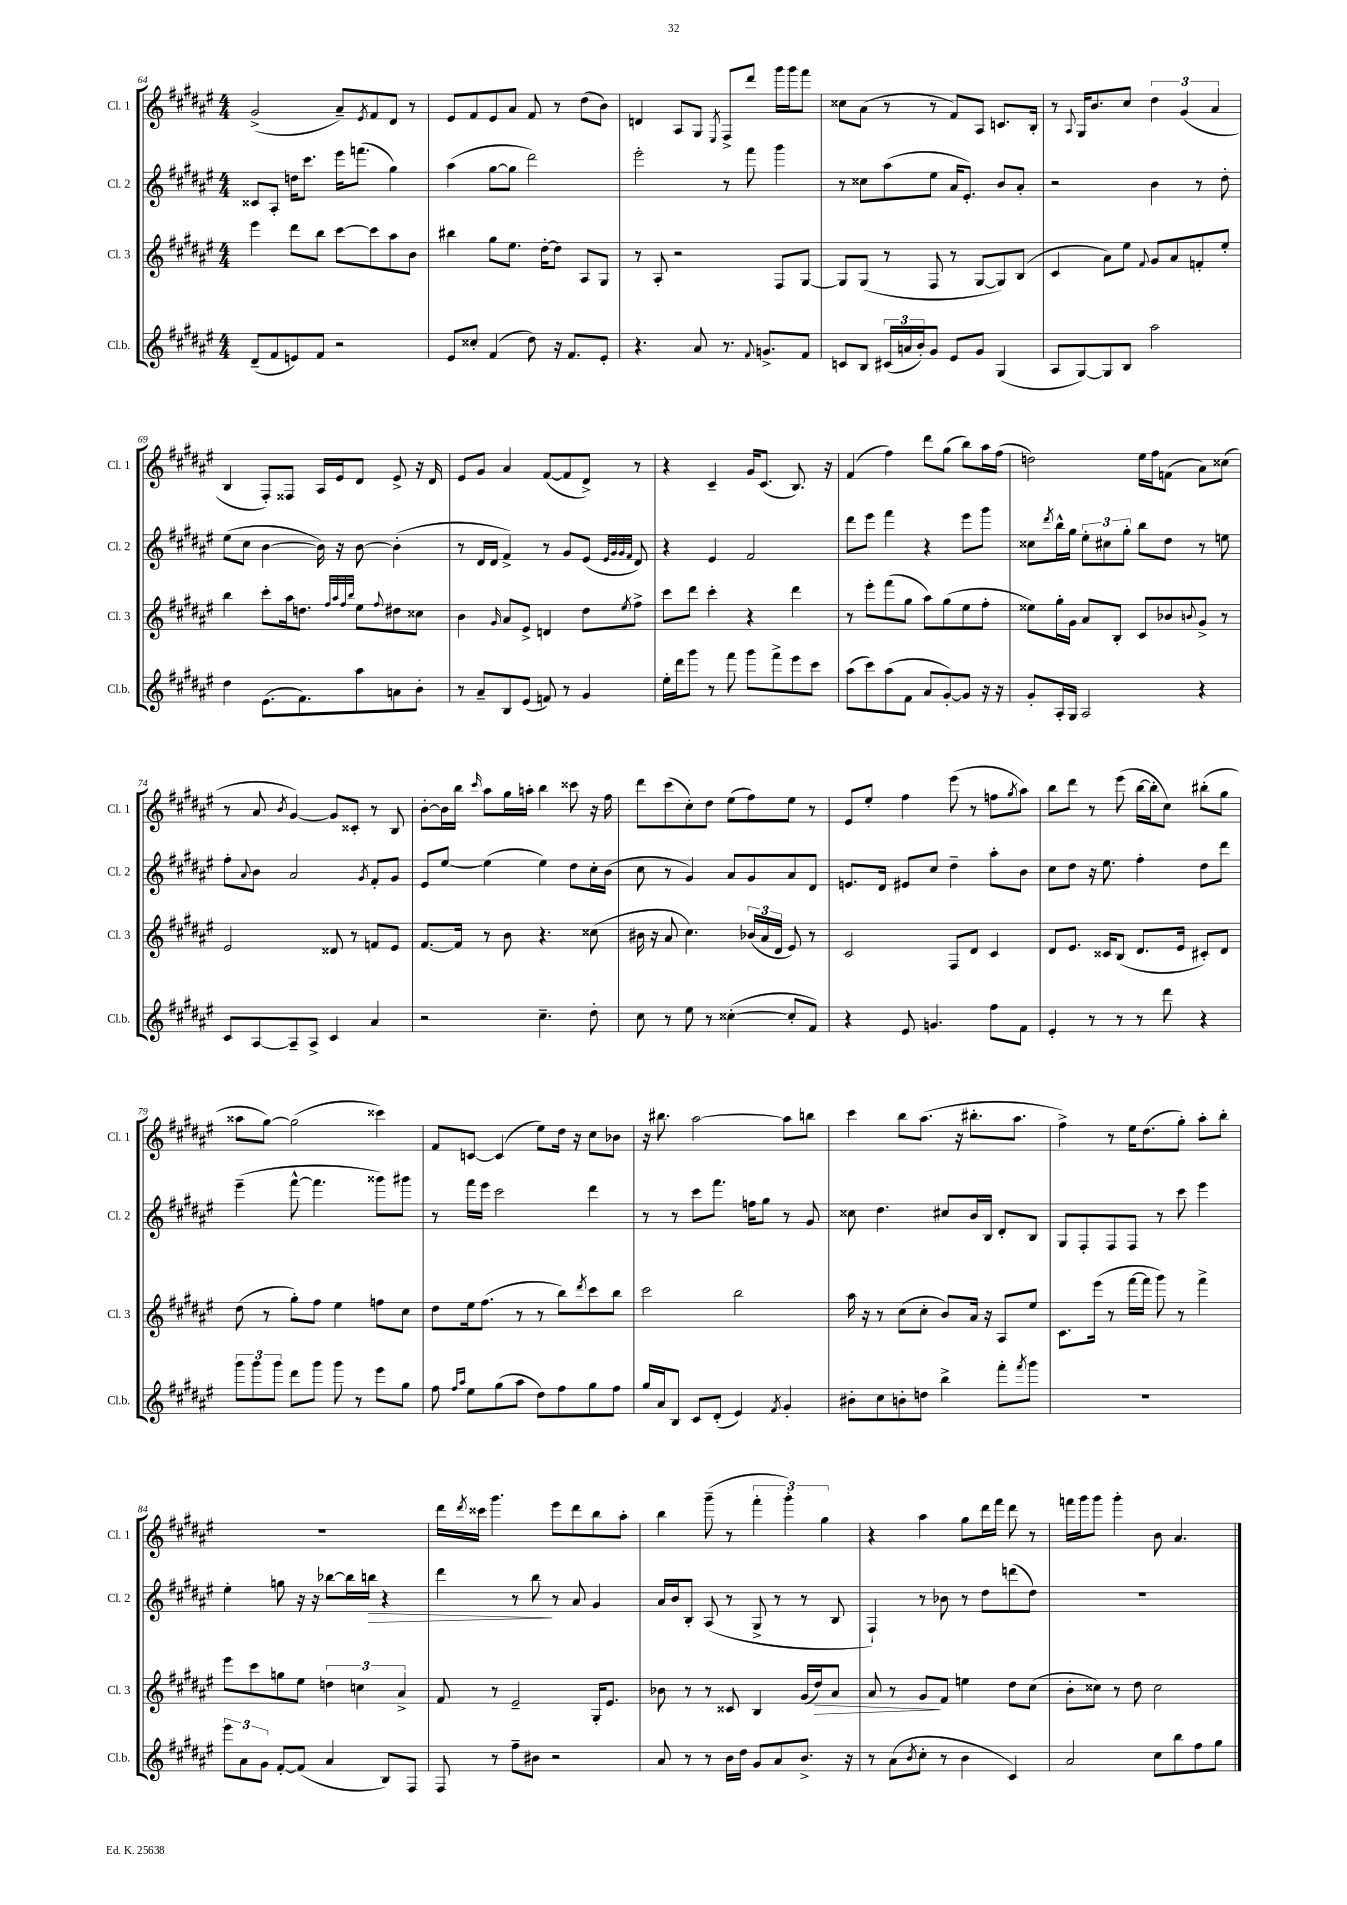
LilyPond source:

<<
\new StaffGroup <<
\new Staff = "s0" \with { instrumentName = "Cl. 1" shortInstrumentName = "Cl. 1" } {
    \clef treble \key fis \major \numericTimeSignature \time 4/4
    gis'2->( ais'8--) \acciaccatura { eis'8 } fis'8 dis'8 r8 |
    eis'8 fis'8 eis'8 ais'8 fis'8 r8 dis''8( b'8) |
    d'4 ais8 gis8 \acciaccatura { eis8 } fis8-> dis'''8 gis'''16 gis'''16 fis'''8 |
    cisis''8 ais'8( r8 r8 fis'8) ais8 c'8. b16-. |
    r8 \appoggiatura { ais8 } gis16 b'8. cis''8 \tuplet 3/2 { dis''4 gis'4( ais'4 } |
    b4 fis8-.) fisis8 ais16 eis'16 dis'8 eis'8-> r16 dis'16 |
    eis'8 gis'8 ais'4 fis'8~( fis'8 dis'8->) r8 |
    r4 cis'4-- gis'16 cis'8.( b8.) r16 |
    fis'4( fis''4) dis'''8 gis''8( b''8) ais''16 fis''16( |
    d''2) eis''16 fis''16 f'8( ais'8) cisis''8( |
    r8 ais'8 \acciaccatura { b'8 } gis'4~) gis'8 cisis'8-. r8 b8 |
    b'8~-. b'16 b''16 \grace { cis'''16 } ais''8 gis''16 a''16-. b''4 cisis'''8 r16 fis''16 |
    dis'''8 cis'''8( cis''8-.) dis''8 eis''8( fis''8) eis''8 r8 |
    eis'8 eis''8-. fis''4 eis'''8( r8 f''8 \acciaccatura { gis''8 } ais''8) |
    b''8 dis'''8 r8 eis'''8( b''16~ b''16-. cis''8) bis''8-.( gis''8 |
    aisis''8 gis''8~) gis''2( cisis'''4) |
    fis'8 c'8~ c'4( eis''8) dis''16 r16 cis''8 bes'8 |
    r16 bis''8. ais''2~ ais''8 b''8 |
    cis'''4 b''8 ais''8.( r16 bis''8.-. ais''8. |
    fis''4->) r8 eis''16 dis''8.( gis''8-.) ais''8-. b''8-. |
    R1 |
    dis'''16 \acciaccatura { dis'''8 } cisis'''16 gis'''4. eis'''8 dis'''8 b''8 ais''8-. |
    b''4 gis'''8--( r8 \tuplet 3/2 { fis'''4-. gis'''4-.) gis''4 } |
    r4 ais''4 gis''8 dis'''16 fis'''16 dis'''8 r8 |
    f'''16 gis'''16 gis'''8 gis'''4-. b'8 ais'4. \bar "|." |
}
\new Staff = "s1" \with { instrumentName = "Cl. 2" shortInstrumentName = "Cl. 2" } {
    \clef treble \key fis \major \numericTimeSignature \time 4/4
    cisis'8 ais8-. d''16 cis'''8. eis'''16 f'''8.( gis''4) |
    ais''4( gis''8~ gis''8 dis'''2) |
    eis'''2-. r8 fis'''8 gis'''4 |
    r8 cisis''8 ais''8( eis''8 ais'16 eis'8.-.) b'8 ais'8-. |
    r2 b'4 r8 dis''8-. |
    eis''8( cis''8 b'4~ b'16) r16 b'8~ b'4-.( |
    r8 dis'16 dis'16 fis'4->) r8 gis'8 eis'8( \grace { eis'32 gis'32 gis'32 fis'32 } dis'8) |
    r4 eis'4 fis'2 |
    dis'''8 eis'''8 fis'''4 r4 eis'''8 gis'''8 |
    cisis''8 \acciaccatura { dis'''8 } b''16-^ gis''16 \tuplet 3/2 { eis''8-. cis''8 gis''8-. } b''8 dis''8 r8 e''8 |
    fis''8-. \appoggiatura { ais'8 } b'8 ais'2 \acciaccatura { gis'8 } fis'8-. gis'8 |
    eis'8 eis''8~ eis''4( eis''4) dis''8 cis''16-. b'16( |
    cis''8 r8 gis'4) ais'8 gis'8 ais'8 dis'8 |
    e'8. dis'16 eis'8 cis''8 dis''4-- ais''8-. b'8 |
    cis''8 dis''8 r16 eis''8. fis''4-. dis''8 dis'''8 |
    eis'''4--( fis'''8~-^ fis'''4. gisis'''8) gis'''8 |
    r8 fis'''16 eis'''16 cis'''2 dis'''4 |
    r8 r8 cis'''8 fis'''8. f''16 gis''8 r8 gis'8 |
    cisis''8 dis''4. cis''8 b'16 b16 dis'8-. b8 |
    gis8 fis8-. fis8 fis8 r8 cis'''8 eis'''4 |
    eis''4-. g''8 r16 r16 bes''8~ bes''16 b''16\> r4 |
    dis'''4 r8 b''8\! r8 ais'8 gis'4 |
    ais'16 b'16 b8-. ais8( r8 gis8-> r8 r8 b8 |
    fis4-!) r8 bes'8 r8 dis''8 d'''8( dis''8) |
    R1 \bar "|." |
}
\new Staff = "s2" \with { instrumentName = "Cl. 3" shortInstrumentName = "Cl. 3" } {
    \clef treble \key fis \major \numericTimeSignature \time 4/4
    eis'''4 dis'''8 b''8 cis'''8~ cis'''8 ais''8 b'8 |
    bis''4 gis''8 eis''8. dis''16~-. dis''8 ais8 gis8 |
    r8 ais8-. r2 fis8 gis8~ |
    gis8 gis8( r8 fis8 r8 gis8~ gis8) b8( |
    cis'4 ais'8) eis''8 \appoggiatura { fis'8 } gis'8 ais'8 f'8-. eis''8-. |
    b''4 cis'''8-. ais''16 d''8. \grace { fis''32 ais''32 fis''32 b''32 } eis''8 \appoggiatura { fis''8 } dis''8 cisis''8 |
    b'4 \grace { gis'16 } ais'8 eis'8-> d'4 dis''8 \acciaccatura { eis''8 } fis''8-> |
    cis'''8 dis'''8 cis'''4-. r4 dis'''4 |
    r8 eis'''8-. fis'''8( gis''8 ais''8) gis''8( eis''8 fis''8-. |
    eisis''8) gis''16-. gis'16 ais'8 b8-. cis'8 bes'8 \appoggiatura { b'8 } gis'8-> r8 |
    eis'2 disis'8 r8 f'8 eis'8 |
    fis'8.~ fis'16 r8 b'8 r4. cisis''8( |
    bis'16 r16 ais'8 cis''4.) \tuplet 3/2 { bes'16( ais'16 dis'16 } eis'8) r8 |
    cis'2 fis8 dis'8 cis'4 |
    dis'8 eis'8. cisis'16 b8( dis'8. eis'16 cis'8-.) dis'8 |
    dis''8( r8 gis''8-.) fis''8 eis''4 f''8 cis''8 |
    dis''8 eis''16 fis''8.( r8 r8 b''8) \acciaccatura { dis'''8 } cis'''8 b''8 |
    cis'''2 b''2 |
    ais''16 r16 r8 cis''8( cis''8-. b'8) ais'16 r16 ais8 eis''8 |
    cis'8. eis'''16( r8 fis'''16~ fis'''16 gis'''8) r8 fis'''4-> |
    eis'''8 cis'''8 g''8 eis''8 \tuplet 3/2 { d''4 c''4 ais'4-> } |
    fis'8 r8 eis'2-- gis16-. eis'8. |
    bes'8 r8 r8 cisis'8 b4 gis'16( dis''16\>) ais'8 |
    ais'8 r8 gis'8\! fis'8 e''4 dis''8 cis''8( |
    b'8-. cisis''8) r8 dis''8 cisis''2 \bar "|." |
}
\new Staff = "s3" \with { instrumentName = "Cl.b." shortInstrumentName = "Cl.b." } {
    \clef treble \key fis \major \numericTimeSignature \time 4/4
    dis'8--( fis'8 e'8) fis'8 r2 |
    eis'8 cisis''8-. fis'4( dis''8) r16 fis'8. eis'8-. |
    r4. ais'8 r8. \appoggiatura { fis'8 } g'8.-> fis'8 |
    c'8 b8 \tuplet 3/2 { cis'16( a'16 b'16-.) } gis'8 eis'8 gis'8 gis4( |
    ais8 gis8~) gis8 b8 ais''2 |
    dis''4 eis'8.( fis'8.) ais''8 a'8 b'8-. |
    r8 ais'8-- b8 eis'8( f'8) r8 gis'4 |
    eis''16-. dis'''16 gis'''8 r8 fis'''8 gis'''8 fis'''8-> eis'''8 cis'''8 |
    ais''8( cis'''8) ais''8( fis'8 ais'8 gis'8~-.) gis'8 r16 r16 |
    gis'8-. ais16-. gis16 ais2 r4 |
    cis'8 ais8~ ais8-- ais8-> cis'4 ais'4 |
    r2 cis''4.-- dis''8-. |
    cis''8 r8 eis''8 r8 cisis''4~-.( cisis''8-. fis'8) |
    r4 eis'8 g'4. fis''8 fis'8 |
    eis'4-. r8 r8 r8 dis'''8 r4 |
    \tuplet 3/2 { gis'''8 gis'''8 gis'''8 } dis'''8 gis'''8 gis'''8 r8 eis'''8 gis''8 |
    fis''8 \grace { fis''16 ais''16 } eis''8 gis''8( ais''8 dis''8) fis''8 gis''8 fis''8 |
    gis''16 ais'16 b8 cis'8 dis'8-.( eis'4) \acciaccatura { fis'8 } gis'4-. |
    bis'8-. cis''8 b'8-. d''8 b''4-> fis'''8-. \acciaccatura { fis'''8 } gis'''8 |
    R1 |
    \tuplet 3/2 { eis'''8 ais'8 gis'8 } fis'8~-. fis'8( ais'4 b8) fis8 |
    fis8 r8 fis''8-- bis'8 r2 |
    ais'8 r8 r8 b'16 dis''16 gis'8 ais'8 b'8.-> r16 |
    r8 ais'8( \acciaccatura { b'8 } cis''8-. r8 b'4 cis'4) |
    ais'2 cis''8 b''8 fis''8 gis''8 \bar "|." |
}
>>
>>
\layout { \context { \Score currentBarNumber = #64 } }
